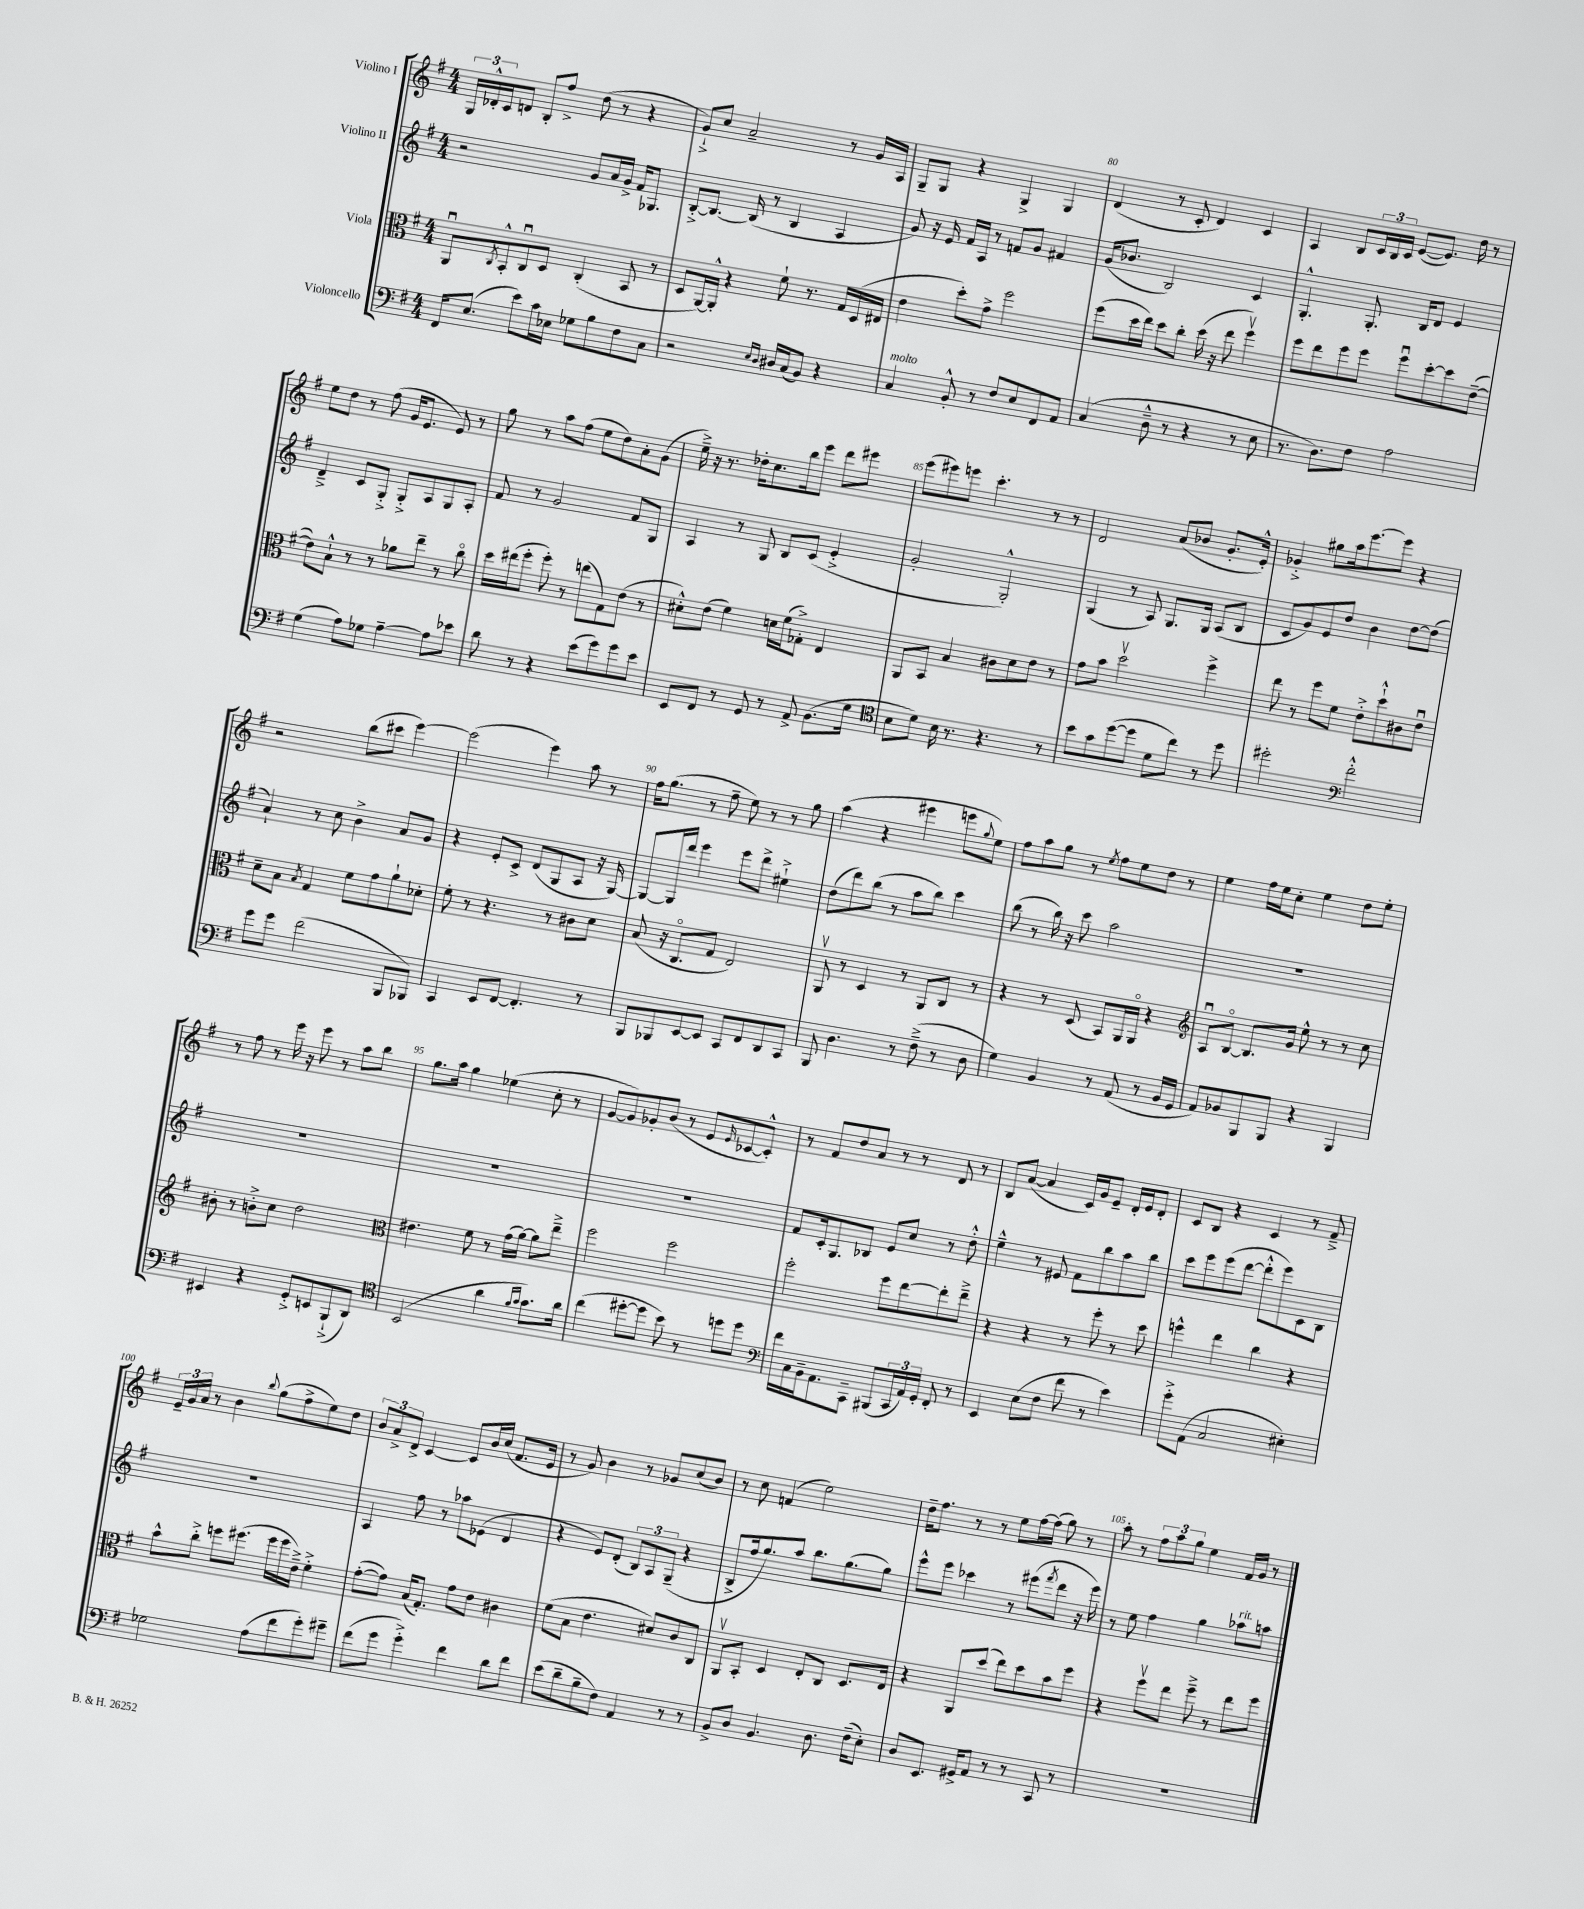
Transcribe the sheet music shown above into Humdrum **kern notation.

**kern	**kern	**kern	**kern
*staff4	*staff3	*staff2	*staff1
*clefF4	*clefC3	*clefG2	*clefG2
*k[f#]	*k[f#]	*k[f#]	*k[f#]
*M4/4	*M4/4	*M4/4	*M4/4
16FF#	8AAu	2r	24G
.	.	.	24d-'^^
(8.E	.	.	.
.	.	.	24c
.	8qC	.	.
.	8BB'^^	.	8d
8e)	8Cu	.	8B'
16c	8D	.	8ff#^
16E-	.	.	.
8G-	(4C'	8g	(8dd
8B	.	16a	8r
.	.	16g^	.
8F#	8BB	16f#	4r
.	.	8.G-	.
8C	8r	.	.
=	=	=	=
2r	8D	[8B'^	8g`^)
.	[16AA)	8.B_	8cc
.	16AA'^^]	.	.
.	4r	.	2a~
.	.	(16B]	.
.	.	8r	.
16qqE	.	.	.
16qqD	.	.	.
16D#	8f#`	4B	.
(16C	.	.	.
8BB)	8.r	.	.
4r	.	4A	8r
.	16G	.	.
.	(16D	.	16g
.	16E#	.	16A
=	=	=	=
4C	4e	8g)	8G~
.	.	16r	8G
.	.	16e	.
8BB'^^	8dd')	16f#	4r
.	.	16A	.
8r	8g^	8r	.
8F#	2ff#	8f	4G^
8E	.	8g	.
8FF#	.	4f#	4G
8AA	.	.	.
=	=	=	=
(4C	(8ff#	(16g	(4d
.	.	8.b-	.
.	16dd	.	.
.	16ee)	.	.
8D~^^	8dd	2B)	8r
8r	8cc'	.	8c'
4r	(16dd	.	4d)
.	16r	.	.
.	8ee	.	.
8r	4ff#v)	4c	4c
8E	.	.	.
=	=	=	=
8.r	8ff#	4.G'^^	4A
.	8ee	.	.
8.D)	.	.	.
.	8ff#	.	8B
8F#	8ff#	8.G'	24c
.	.	.	24B
.	.	.	24c
2A	8ff#u	.	([8e
.	.	16B	.
.	[8dd'	8d	8.e])
.	8dd]	4e	.
.	.	.	16dd
.	([8e~	.	8r
=	=	=	=
(4G	8e])	4d~^	8ee
.	8B`^^	.	8dd
8A)	8r	8c	8r
8G-	8r	8G'^	(8ff#
[4A~	8a-	8G'^	16g
.	.	.	8.e
.	8ee~	8A	.
8A]	8r	8G	8e)
8e-	8cco	8A'	8r
=	=	=	=
8d	16dd	8f#	8gg
.	(16ee#	.	.
8r	8ff#'	8r	8r
4r	8ff#')	2g	8aa
.	8r	.	(8ff#
(8e	(8ee	.	8ee
8g)	8G)	.	8dd)
8g	(8e	8f#	8a'
8e	8r	8G	(8g
=	=	=	=
8EE	8d#'^^)	4A	16ee~^)
.	.	.	16r
8FF#	(8e	.	8.r
8r	4f#)	8r	.
.	.	.	16dd-'
8GG	.	8G	8.cc
8r	16d	8B	.
.	(16f#	.	16bb
8AA^	8G-'^)	(8c	8eee
(8.BB	4E	4e'^	8ddd
.	.	.	8eee#
16G	.	.	.
=	=	=	=
*clefC4	*	*	*
8B	8AA	2g'	(8eee
8d)	8BB	.	8eee#)
16B	4B	.	8eee
8.r	.	.	.
.	.	.	4.ccc'
4.r	8c#	2G'^^)	.
.	8d	.	.
.	8e	.	8r
8r	8r	.	8r
=	=	=	=
8b	8g	(4G	2d
8g	8b	.	.
([8dd	2ddv	8r	.
8dd]	.	8A)	.
8d	.	8.G	(8a
8cc)	.	.	8b-
.	.	16G	.
8r	4ff#^	(8A	8.g'
8dd	.	8B	.
.	.	.	16e'^^)
=	=	=	=
2dd#'	8ee	8c	4g-'^
.	8r	8g)	.
.	8ff#	8e	8gg#
.	8f#	8dd	16aa
.	.	.	[8.eee
*clefF4	*	*	*
2f#'^^	8e'^	4b	.
.	8dd`^^	.	8eee]
.	8c#	[8dd	4r
.	8eu	(8dd]	.
=	=	=	=
8g	8d~	4a`)	2r
8g	8B	.	.
.	8qB	.	.
(2f#	4G	8r	.
.	.	8cc	.
.	8f#	4b^	(8bb
.	8g	.	8ccc#
8BBB	8a`	8a	[4eee)
8BBB-)	8d-'	8g	.
=	=	=	=
4CC	8f#'	4r	(2eee]
.	8r	.	.
8EE	4.r	8e'	.
[8FF#	.	8c^	.
4.FF#']	.	(8d	4eee)
.	8r	8G	.
.	8c#	8A	8aa
8r	8d	16r	8r
.	.	[16G)	.
=	=	=	=
8BBB	(8B	8G_	16ff#
.	.	.	(8.gg
8BBB-	16r	16G]	.
.	8.Co	16ddd	.
[8EE	.	4eee	8r
8EE]	8G	.	8ff#~
8CC	2E)	8eee	8ee)
8FF#	.	8ddd^	8r
8DD	.	4ee#`^	8r
8CC	.	.	8gg
=	=	=	=
8BBB	8AAv	(8dd	(4aa
4.D	8r	8ddd)	.
.	4D	(8bb	4r
.	.	8r	.
8r	8r	8aa	4eee#
(8F#~^	8AA	8bb)	.
8r	8C	4ccc	8eee
.	.	.	8qqgg
8D	8r	.	8ee)
=	=	=	=
4G)	4r	(8bb	8ff#
.	.	8r	8aa
4BB	8r	16bb)	8gg
.	.	16r	.
.	(8D	8ccc	8r
.	.	.	8qee
8r	8BB)	2aa	8ff#
(8AA	16AA	.	8ee
.	16AAo	.	.
8r	4r	.	8dd
16BB	.	.	8r
16GG	.	.	.
=	=	=	=
*	*clefG2	*	*
8AA)	8Au	1r	4ee
8BB-	[8Bo	.	.
8BBB	8.B]	.	16ff#
.	.	.	16ee
8BBB	.	.	8cc'
.	16g	.	.
4r	8ee^^	.	4ee
.	8r	.	.
4BBB	8r	.	8dd
.	8cc	.	8ee'
=	=	=	=
4EE#	8b#'	1r	8r
.	8r	.	8ff#
4r	8b'^	.	8r
.	8cc	.	16eee
.	.	.	16r
8GG'^	2dd	.	8eee
8EE	.	.	8r
(8BBB`^	.	.	8aa
8DD)	.	.	8bb
=	=	=	=
*clefC4	*clefC3	*	*
(2BB	4.e#	1r	8.gg
.	.	.	16aa
.	.	.	4gg
.	8f#	.	.
4a	8r	.	(4ee-
.	(16g	.	.
.	[16a)	.	.
16qqf#	.	.	.
16qqg	.	.	.
8.g)	8a]	.	8cc'
.	8ee~^	.	8r
16a	.	.	.
=	=	=	=
(4cc	2ff#	1r	[8g
.	.	.	8g])
[8dd#'	.	.	8g-'
8dd#]	.	.	(8b
8b)	2ff#	.	8r
8r	.	.	8e
.	.	.	16qqe
8dd	.	.	[8c-
8dd	.	.	8c-'^^])
=	=	=	=
*clefF4	*	*	*
16f#	2ff#'	8f#	8r
16C	.	.	.
16BB~	.	16c'	8f#
8.AA	.	8.G	.
.	.	.	8dd
8CC~	.	8B-	8a
(8BBB#	8ff#	8e	8r
24CC	[8ee	8cc	8r
24AA)	.	.	.
24GG'	.	.	.
8FF#'	8ee']	8r	8d
8r	8ee~^	8dd'^^	8r
=	=	=	=
4EE	4r	4ee~^^	8B
.	.	.	([8a
(8E	4r	8r	4a]
8F#	.	8e#	.
8f#	8r	8f#	16c)
.	.	.	16g
8r	8ff#'	8bb	8e~
4e)	8r	8aa	16d'
.	.	.	16e
.	8dd	8bb	8d'
=	=	=	=
8g'^	4ff^^	8ccc	8c
(8AA	.	8eee	8B
2C	4ee	(8eee	4r
.	.	[8ddd	.
.	4cc	8ddd'^^]	4c
.	.	8eee)	.
4E#')	4r	8c	8r
.	.	8B	8f#~^
=	=	=	=
2G-	8b^^	1r	24e~
.	.	.	24g
.	.	.	24a
.	8cc'^	.	8r
.	8ff	.	4b
.	(8.ff#	.	.
.	.	.	8qqbb
(8A	.	.	(8gg
.	16ff#	.	.
8f#	16ff#	.	8ff#^
.	16e~^)	.	.
8g')	4f#'^	.	8ee)
8g#~	.	.	8dd
=	=	=	=
(8f#	([8g'	4A	12b
.	.	.	12a^
8g	8g])	.	.
.	.	.	12d^
4g'^)	(16B	8ff#	[4c
.	8.G')	.	.
.	.	8r	.
4f#	8g	8aa-	8c]
.	8e	(8e-	16b
.	.	.	(16cc
8d	4c#	4d	8.f#
8f#	.	.	.
.	.	.	16e
=	=	=	=
(8e	(8f#	4r	8r
8d~	8B	.	8g)
8B~	4.e	8e)	4b
8F#)	.	(8d'	.
4AA	.	12B)	8r
.	.	12A	.
.	8d#)	.	8g-
.	.	(12G~	.
8r	8c	4r	(8cc
8r	8C	.	8b)
=	=	=	=
8BB^	8AAv	8B^	8r
8D	8BB'	16ff#	8cc
.	.	8.gg)	.
4.BB	4D	.	(4f
.	.	8aa	.
.	8E'	8.bb	2ee)
8.D	8C	.	.
.	.	(8.gg	.
.	8.D	.	.
(16F#~	.	.	.
8E')	.	8gg)	.
.	16E	.	.
=	=	=	=
8D	4r	8eee^^	16dd~
.	.	.	8.ff#
8.EE	.	8eee	.
.	8AA	4ccc-	8r
16GG#^	.	.	.
8AA	(8dd	.	8r
8r	8ee)	8r	8ee
8r	8dd	(8eee#	[16ff#
.	.	.	(16ff#]
.	.	8qfff#	.
8CC	8b	8ddd	8gg)
8r	8ff#	16r	8r
.	.	16eee#)	.
=	=	=	=
1r	4r	8r	8aa'
.	.	8ee	8r
.	8ff#v	4ff#	12ff#
.	.	.	12aa
.	8ee	.	.
.	.	.	12gg
.	8ff#~^	4gg	4ee
.	8r	.	.
.	8ee	8aa-	16f#
.	.	.	16g
.	8ff#	8aa	8r
==	==	==	==
*-	*-	*-	*-
